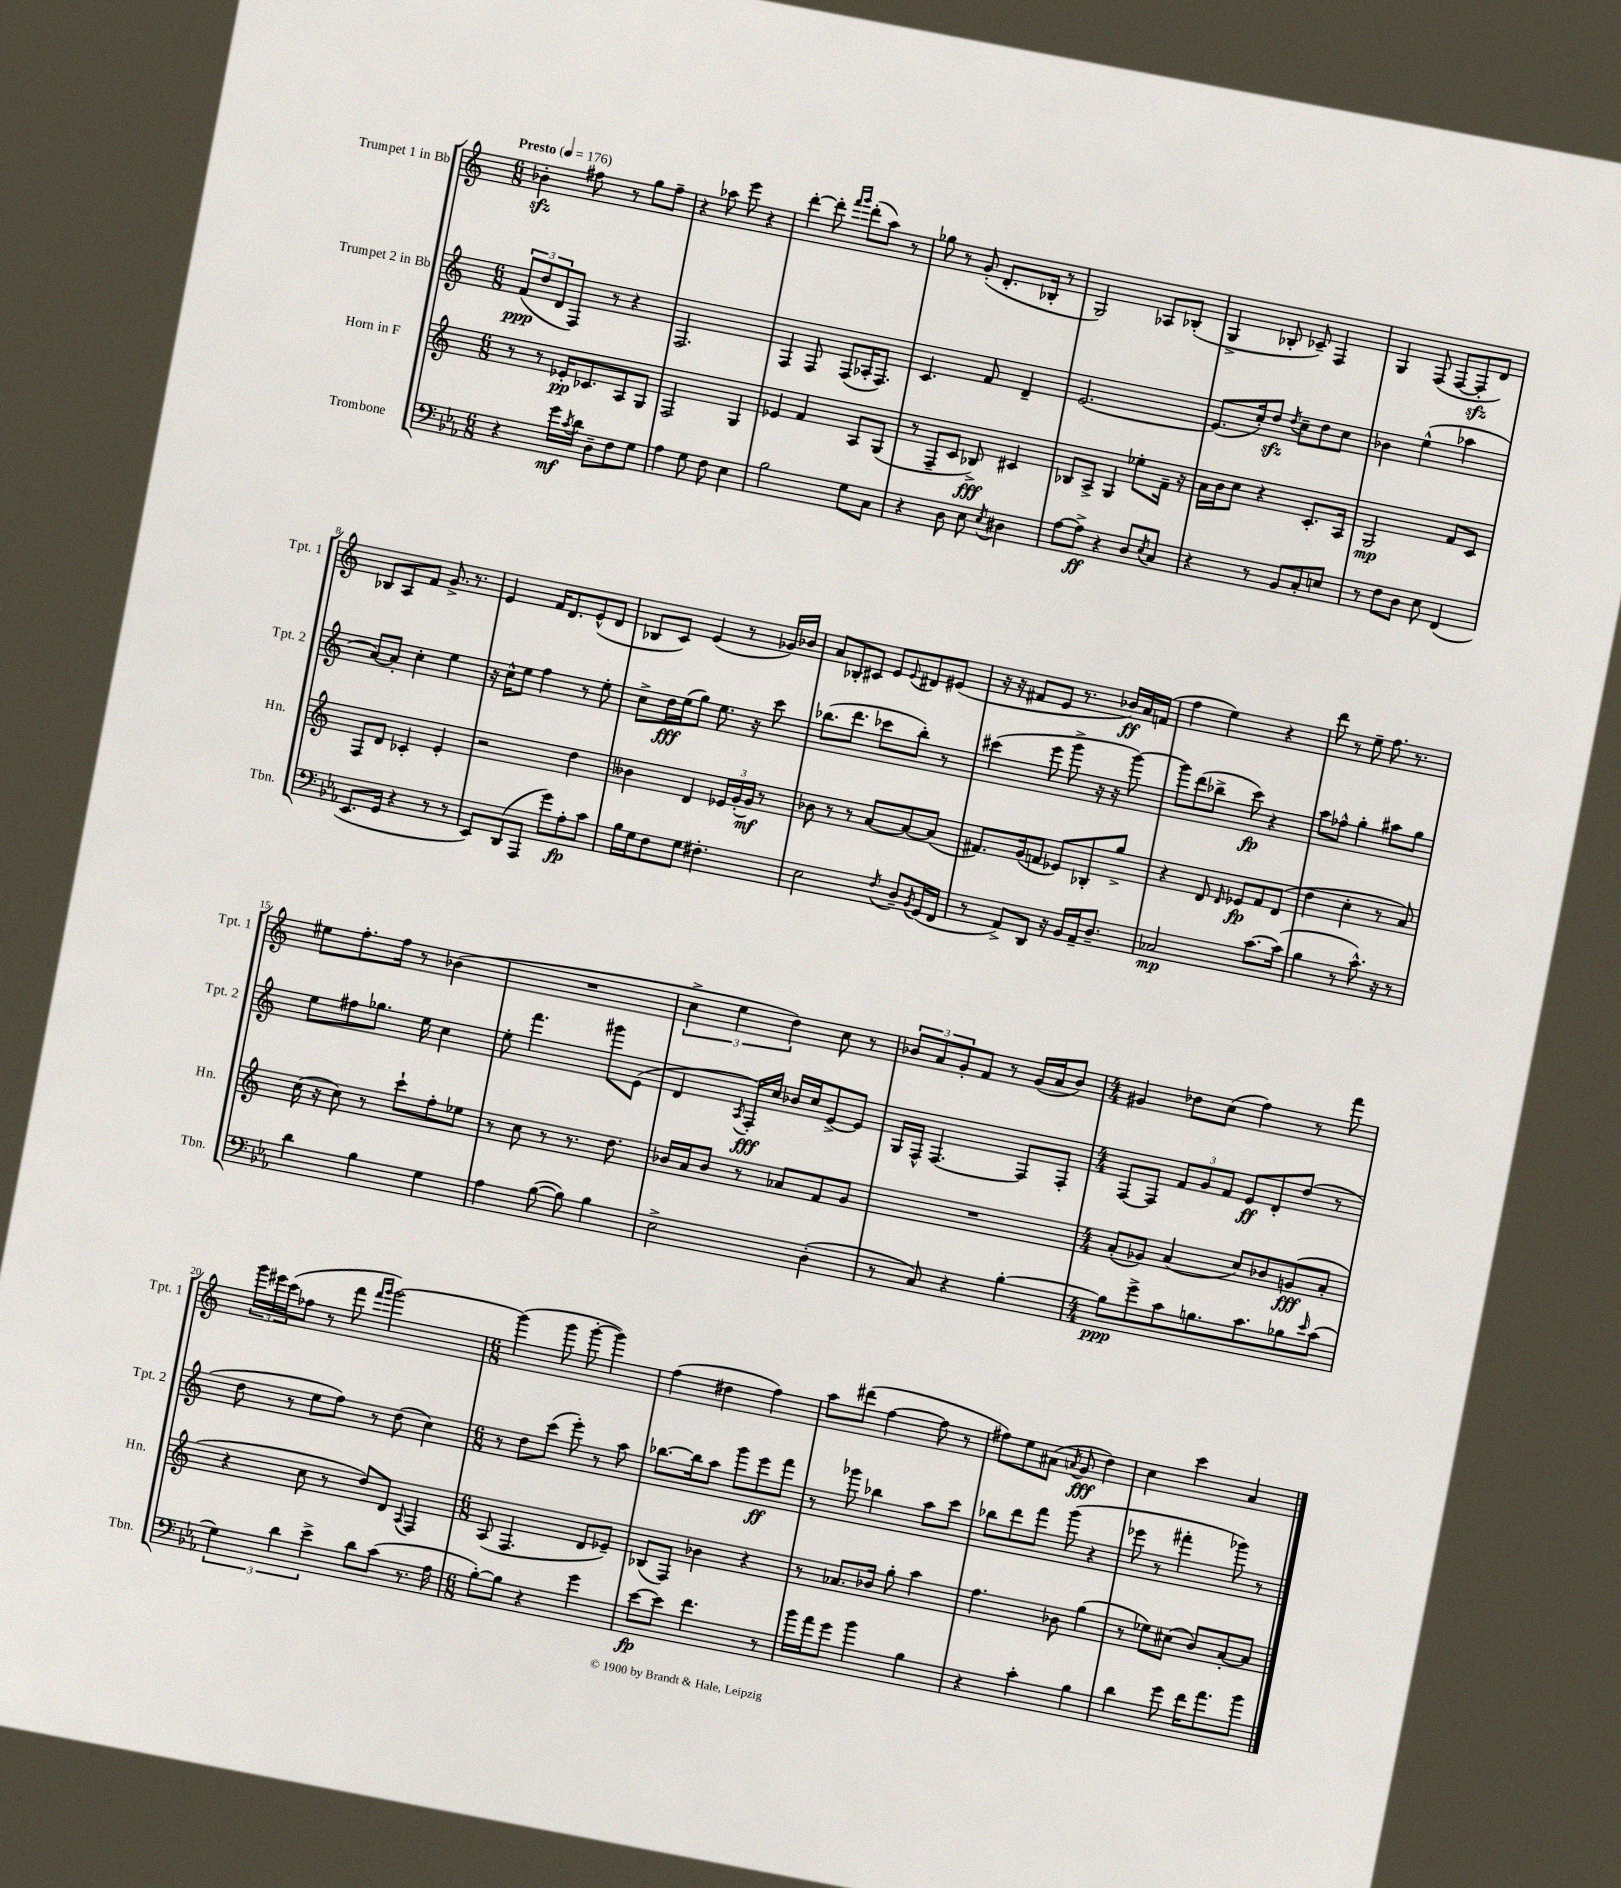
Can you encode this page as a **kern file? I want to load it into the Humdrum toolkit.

**kern	**kern	**kern	**kern
*staff4	*staff3	*staff2	*staff1
*clefF4	*clefG2	*clefG2	*clefG2
*k[b-e-a-]	*k[]	*k[]	*k[]
*M6/8	*M6/8	*M6/8	*M6/8
*MM176	*MM176	*MM176	*MM176
4r	8r	(12f	4b-'
.	.	12dd	.
.	8r	.	.
.	.	12d	.
16g	16e-'	8F)	8ff#
8qc	.	.	.
16d	8.c-	.	.
8D~	.	8r	8r
8F	8A	4r	8gg
8G	8G	.	8ff#~
=	=	=	=
4A-	2F	2.F	4r
8G	.	.	8aa-
8F	.	.	8eee
4E-	4G	.	4r
=	=	=	=
2B-	4e-	4F	[4ddd'
.	4f	8F	8ddd']
.	.	.	16qqfff
.	.	.	16qqggg
.	.	(8F	(8ddd'
8G	8A	16A-'	8aa)
.	.	8.F)	.
8C	(8G	.	8r
=	=	=	=
4r	8r	4.c	8gg-
.	8F~	.	8r
8D	8c	.	(8g'
8E-	8B-^)	8f	8.d'
8qE-	.	.	.
4D#	4c#	4d~	.
.	.	.	16B-'
.	.	.	8r
=	=	=	=
[8A-	8B-	[2.e	2G)
8A-^]	8A^	.	.
4r	4G	.	.
8D	8ee-'	.	8A-
8qE-	.	.	.
8C	16f~	.	(8B-'
.	16r	.	.
=	=	=	=
4r	16a	(8.e]	4G^
.	16b	.	.
.	8cc	.	.
.	.	16cc')	.
8r	4r	8dd	8B-'
.	.	8qdd	.
8BB-	.	8cc~	8c-~)
8C'	8.c'	8dd	4F
8E	.	8cc	.
.	16A	.	.
=	=	=	=
8r	2G	4b-	4G
8F	.	.	.
8D	.	(4ee^^	(8F
8E-	.	.	[8F
(4FF	8f	4aa-	8F']
.	8c	.	8d)
=	=	=	=
8.EE-	8F	[8a)	8B-
.	8d	8a']	8A
16GG	.	.	.
4r	4c-'	4cc'	8f
.	.	.	8.g^
8r	4e'	4ee	.
.	.	.	8.r
8r	.	.	.
=	=	=	=
8EE-)	2r	16r	4e
.	.	16cc^^	.
(8DD	.	8ee	.
8AAA-	.	4ff	16f
.	.	.	8.d
8g)	.	.	.
8A-'	4dd	8r	(8e^^
8c	.	8ee'	8d
=	=	=	=
16B-	4b--	8cc^	8B-
16G	.	.	.
8F	.	16dd	8c)
.	.	(16ee	.
8G	4d	8gg)	(4e
4.F#'	.	8.ee	.
.	24e-	.	8r
.	(24g'	.	.
.	.	16r	.
.	24g)	.	.
.	8r	8ccc	16g-)
.	.	.	16b-
=	=	=	=
2E-	8b-	(8.bb-	8a
.	8r	.	8B-'
.	.	8.ddd	.
.	8r	.	8c#
.	[8a	8ccc-	8e
8qF	.	.	8qqe
8D~	8a_	8bb-')	8d#
8qBB-	.	.	.
(16GG	(8a]	8r	(8e#
16FF	.	.	.
=	=	=	=
8r	8.f#)	(4ccc#	16r
.	.	.	16r
8AA-^)	.	.	8f#
.	(16g	.	.
8DD	8f	8eee	8e
16r	8e-)	8ggg^	8.r
16BB-	.	.	.
16AA-~	8B-'	16r	.
8.D~	.	16r	16b-)
.	8gg^	[8ggg)	16a
.	.	.	(16f
=	=	=	=
2C-	4r	8ggg]	4ff
.	.	(8ddd	.
.	8d	8bb-^	4ee)
.	16qqd	.	.
.	8e-	8ccc)	.
[8.c	8f	4r	4r
.	(8d	.	.
(16c]	.	.	.
=	=	=	=
4B-	4dd	8aa	8ddd
.	.	8ff-^^	8r
8r	4cc'	4gg'	8ee~
8.c^^)	.	.	8.ff
.	8r	8aa#	.
16r	.	.	8.r
8r	8a)	8gg	.
=	=	=	=
4d	(16cc	8ee	8ee#
.	16r	.	.
.	8cc)	8ff#	8.ff'
4B-	8r	8.gg-	.
.	.	.	16ff
.	8ccc`	.	8r
.	.	16ee	.
4G	8ff'	4cc	(4b-
.	8ee-	.	.
=	=	=	=
4A-	8r	8ee'	2.r
.	8cc	4.fff	.
([8B-	8r	.	.
8B-])	8.r	.	.
4B-	.	8ggg#	.
.	8.dd	.	.
.	.	(8e	.
=	=	=	=
2E-^	16b-	4d	6cc^
.	16a	.	.
.	8b-	.	.
.	.	.	6ee
.	.	8qA	.
.	8r	16F')	.
.	.	16cc	.
.	.	.	6dd)
.	8a-	16b-	.
.	.	16cc	.
(4D'	8f	[8e^	8cc
.	8g	8e]	8r
=	=	=	=
8r	2.r	16G	12b-
.	.	16F^^	.
.	.	.	12a
8C)	.	[4.F	.
.	.	.	12g'
4r	.	.	8f
.	.	.	8r
[4B-'	.	8F]	(16g
.	.	.	16a
.	.	8F'	8b-)
=	=	=	=
*M4/4	*M4/4	*M4/4	*M4/4
8B-]	(8a'	[8F	4g#
8g^	8g-)	8F]	.
8c	(4a	12f	8dd-
.	.	12g	.
8.B	.	.	(8cc
.	.	12f	.
.	8cc)	8e	4ff)
8.c	.	.	.
.	8b-	8d'	.
8B-	(8g	(8dd	8r
16qqe-	.	.	.
(8c	8a'	8r	8fff
=	=	=	=
6G)	4r	8dd	24ggg
.	.	.	24eee#
.	.	.	(24ccc
.	.	8r	8ff-
6d	.	.	.
.	8cc	8ee	8r
6e-^	.	.	.
.	8r	8ff)	8fff
.	.	.	16qqfff
.	.	.	16qqggg
8d	8dd)	8r	[2ggg)
(8c	8d	(8dd	.
.	8qqA	.	.
8.r	4F	4cc)	.
16A-	.	.	.
=	=	=	=
*M6/8	*M6/8	*M6/8	*M6/8
[8B-')	(8A	8r	(4ggg]
8B-]	4.F	8dd	.
4r	.	(8ccc	8ggg
.	.	8eee')	[8ggg'
4g	8d	8r	4ggg])
.	8e-~)	8aa	.
=	=	=	=
[8e-	(8B-	[8.bb-	(4ff
8e-]	8F)	.	.
.	.	16bb-]	.
4.f	4b-	8aa	4dd#
.	.	8ggg	.
.	4r	8eee	4ff)
8r	.	8fff	.
=	=	=	=
16b-	8r	8r	8aa
16a-	.	.	.
8g	8.a-	8ggg-	(8ddd#
4b-	.	4bb-	[4ff
.	16b-	.	.
.	8gg'	.	.
4B-	4aa	8aa	8ff]
.	.	8ccc	8r
=	=	=	=
4r	4.ff	8bb-	8ff#)
.	.	8ddd	8ee
4c'	.	8fff	(8a#
.	.	.	8qa
.	8b-	(8ggg	8g
4B-	(4gg	4r	4dd)
=	=	=	=
4d	8r	8eee-	4cc
.	8ee-)	8r	.
8g	(8cc#	4fff#'	4ccc
16f	8b)	.	.
8.a-	.	.	.
.	[8a'	8ggg-)	4a
8b-	8a]	8r	.
==	==	==	==
*-	*-	*-	*-
